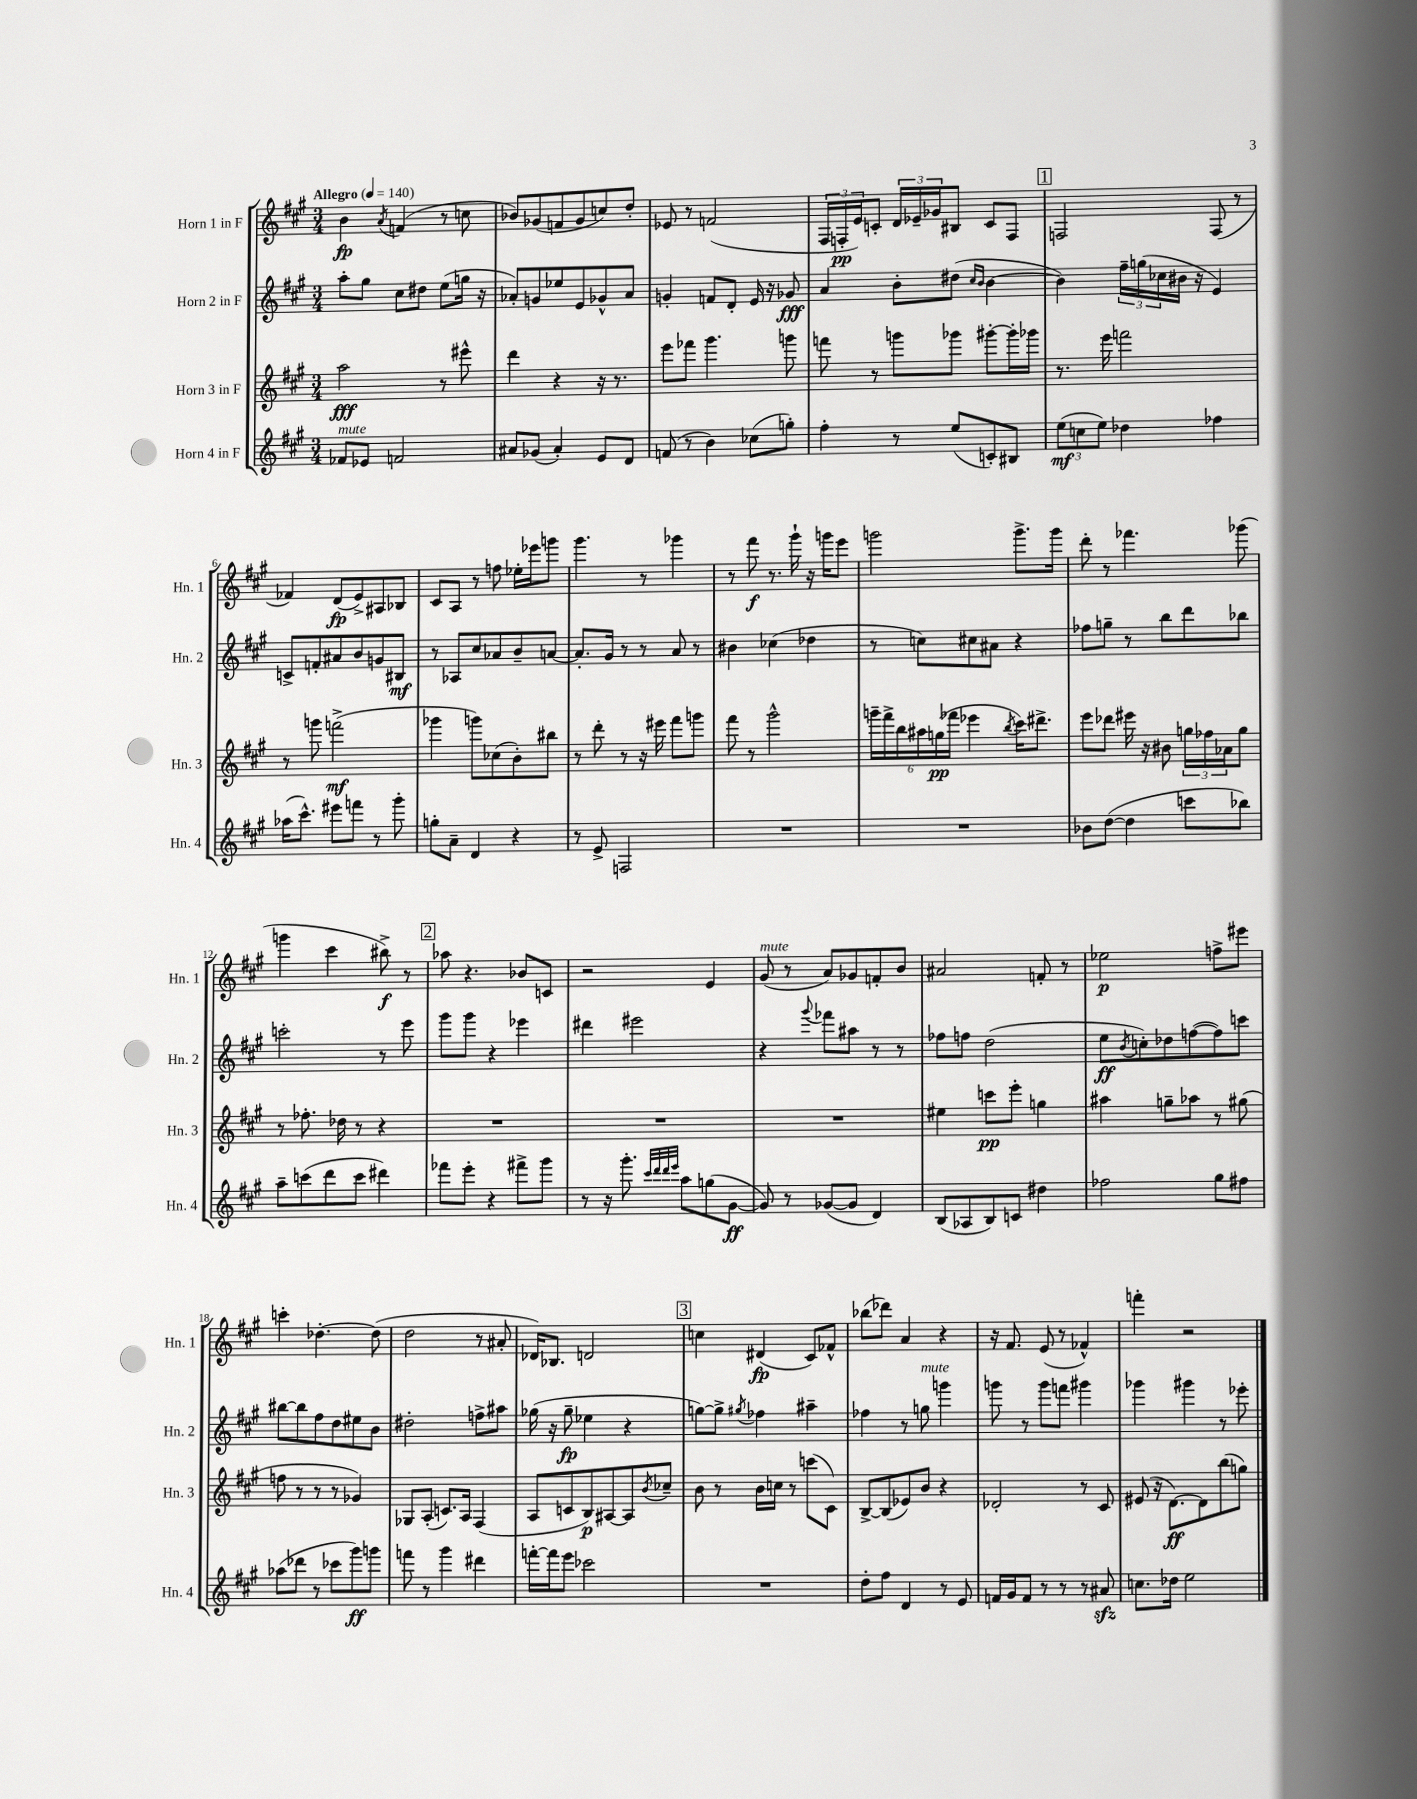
<<
\new StaffGroup <<
\new Staff = "s0" \with { instrumentName = "Horn 1 in F" shortInstrumentName = "Hn. 1" } {
    \clef treble \key a \major \numericTimeSignature \time 3/4 \tempo "Allegro" 4 = 140
    b'4\fp \acciaccatura { a'8 } f'4( r8 c''8 |
    bes'8) ges'8( f'8 ges'8 c''8) d''8-. |
    ees'8 r8 f'2( |
    \tuplet 3/2 { fis16 f16-.\pp e'16) } c'8-. \tuplet 3/2 { d'16 ees'16-- ges'16 } bis8 c'8 f8 |
    \mark \markup { \box "1" } f2 f8( r8 |
    fes'4) d'8\fp( e'8->) ais8 bes8 |
    cis'8 a8 r8 f''8 ees''16-. ees'''16 g'''8 |
    gis'''4. r8 ges'''4 |
    r8 fis'''8\f r8. gis'''16-! r16 g'''16 e'''8 |
    g'''2 g'''8.-> g'''16 |
    d'''8-. r8 fes'''4. ges'''8( |
    g'''4 cis'''4 bis''8->\f) r8 |
    \mark \markup { \box "2" } aes''8 r4. bes'8 c'8 |
    r2 e'4 |
    gis'8^\markup { \italic "mute" }( r8 a'8) ges'8 f'8-. b'8 |
    ais'2 f'8-. r8 |
    ees''2\p f''8-> eis'''8 |
    c'''4-. des''4.~-. des''8( |
    d''2 r8 ais'8-. |
    des'16) bes8. d'2 |
    \mark \markup { \box "3" } c''4 dis'4\fp( cis'8) fes'8-^ |
    bes''8( des'''8) a'4 r4 |
    r16 fis'8. e'8( r8 fes'4-^) |
    f'''4-. r2 \bar "|." |
}
\new Staff = "s1" \with { instrumentName = "Horn 2 in F" shortInstrumentName = "Hn. 2" } {
    \clef treble \key a \major \numericTimeSignature \time 3/4
    a''8-. gis''8 cis''8 dis''8 e''8( g''16 r16 |
    aes'8-.) g'8 ees''8 e'8 ges'8-^ aes'8 |
    g'4-. f'8 d'8-. e'16 r16 ges'8\fff |
    a'4 b'8-. dis''8( \grace { cis''16 b'16 } b'4~ |
    \mark \markup { \box "1" } b'4) \tuplet 3/2 { fis''16-- g''16( ces''16 } bis'16 r16 e'4) |
    c'8-> f'8-. ais'8 b'8 g'8 bis8\mf |
    r8 aes8 cis''8 aes'8 b'8-- a'8~ |
    a'8.-. gis'16 r8 r8 a'8 r8 |
    bis'4 ces''4( des''4 |
    r8 c''8) cis''8 ais'8 r4 |
    fes''8 g''8-- r8 b''8 d'''8 bes''8 |
    c'''2-. r8 e'''8 |
    \mark \markup { \box "2" } gis'''8 gis'''8 r4 ees'''4 |
    dis'''4 eis'''2 |
    r4 \appoggiatura { gis'''8 } fes'''8 ais''8 r8 r8 |
    fes''8 f''8 d''2( |
    e''8\ff \acciaccatura { b'8 } c''8-.) des''8 f''8~( f''8) c'''8 |
    bis''8~ bis''8 fis''8 d''8 eis''8 b'8 |
    dis''2-. f''8-> ais''8 |
    ges''16( r16 ges''8--\fp ees''4 r4 |
    \mark \markup { \box "3" } g''8~) g''8-> \acciaccatura { gis''8 } fes''4 ais''4-- |
    fes''4 r8 g''8^\markup { \italic "mute" } g'''4 |
    g'''8 r8 g'''8 f'''8 gis'''4 |
    ges'''4 gis'''4 r8 ees'''8-. \bar "|." |
}
\new Staff = "s2" \with { instrumentName = "Horn 3 in F" shortInstrumentName = "Hn. 3" } {
    \clef treble \key a \major \numericTimeSignature \time 3/4
    a''2\fff r8 eis'''8-^ |
    d'''4 r4 r16 r8. |
    e'''8 fes'''8 gis'''4. g'''8 |
    f'''8 r8 g'''8 ges'''8 gis'''8~-. gis'''16-. ges'''16 |
    \mark \markup { \box "1" } r8. e'''16 f'''2 |
    r8 g'''8 f'''2->\mf( |
    ges'''4 g'''8) ces''8( b'8-.) bis''8 |
    r8 d'''8-. r8 r16 eis'''16 fis'''8 g'''8 |
    fis'''8 r8 gis'''2-^ |
    \tuplet 6/4 { g'''16-- fis'''16-> b''16 ais''16 g''16\pp( fes'''16 } ees'''4 \acciaccatura { b''8 } cis'''16) dis'''8.-> |
    e'''8 des'''8 eis'''16 r16 bis'8 \tuplet 3/2 { g''16 fes''16 aes'16 } g''8 |
    r8 fes''8.-. des''16 r8 r4 |
    \mark \markup { \box "2" } R2. |
    R2. |
    R2. |
    eis''4 c'''8\pp e'''8-. g''4 |
    ais''4 g''8-- aes''8 r8 gis''8( |
    f''8 r8 r8 r8 ges'4) |
    ges8 a8-.( c'8.) a16 fis4( |
    a8 c'8 b8\p) ais8~ ais8 \acciaccatura { b'8 } ces''8-- |
    \mark \markup { \box "3" } b'8 r8 b'16 c''16 r8 c'''8( cis'8) |
    b8~-> b8( ees'8) b'8 r4 |
    des'2-. r8 cis'8 |
    eis'8( r16 d'8.~\ff) d'8 b''8( g''8) \bar "|." |
}
\new Staff = "s3" \with { instrumentName = "Horn 4 in F" shortInstrumentName = "Hn. 4" } {
    \clef treble \key a \major \numericTimeSignature \time 3/4
    fes'8^\markup { \italic "mute" } ees'8 f'2 |
    ais'8 ges'8( ais'4-.) e'8 d'8 |
    f'8( r8 b'4) ces''8( g''8-.) |
    fis''4-. r8 e''8( c'8-.) bis8 |
    \mark \markup { \box "1" } \tuplet 3/2 { e''8\mf( c''8 e''8) } des''4 fes''4 |
    aes''16( cis'''8.-^) eis'''8 f'''8 r8 gis'''8-. |
    g''8-. a'8-- d'4 r4 |
    r8 e'8-> f2 |
    R2. |
    R2. |
    bes'8 d''8~( d''4 c'''8 bes''8) |
    a''8-- c'''8( d'''8 c'''8 dis'''4) |
    \mark \markup { \box "2" } fes'''8 e'''8-. r4 fis'''8-> gis'''8 |
    r8 r16 gis'''8.-. \grace { cis'''32 d'''32 d'''32 e'''32 } a''8 g''8( gis'8~\ff |
    gis'8) r8 ges'8~( ges'8 d'4) |
    b8( aes8 b8) c'8 dis''4 |
    fes''2 gis''8 fis''8 |
    aes''8( des'''8 r8 ces'''8 gis'''8\ff) g'''8 |
    f'''8 r8 gis'''4 dis'''4 |
    f'''16~-. f'''16 e'''8 ces'''2 |
    \mark \markup { \box "3" } R2. |
    d''8-. fis''8 d'4 r8 e'8 |
    f'16 gis'16 f'8 r8 r8 r8 ais'8\sfz |
    c''8. des''16 e''2 \bar "|." |
}
>>
>>
